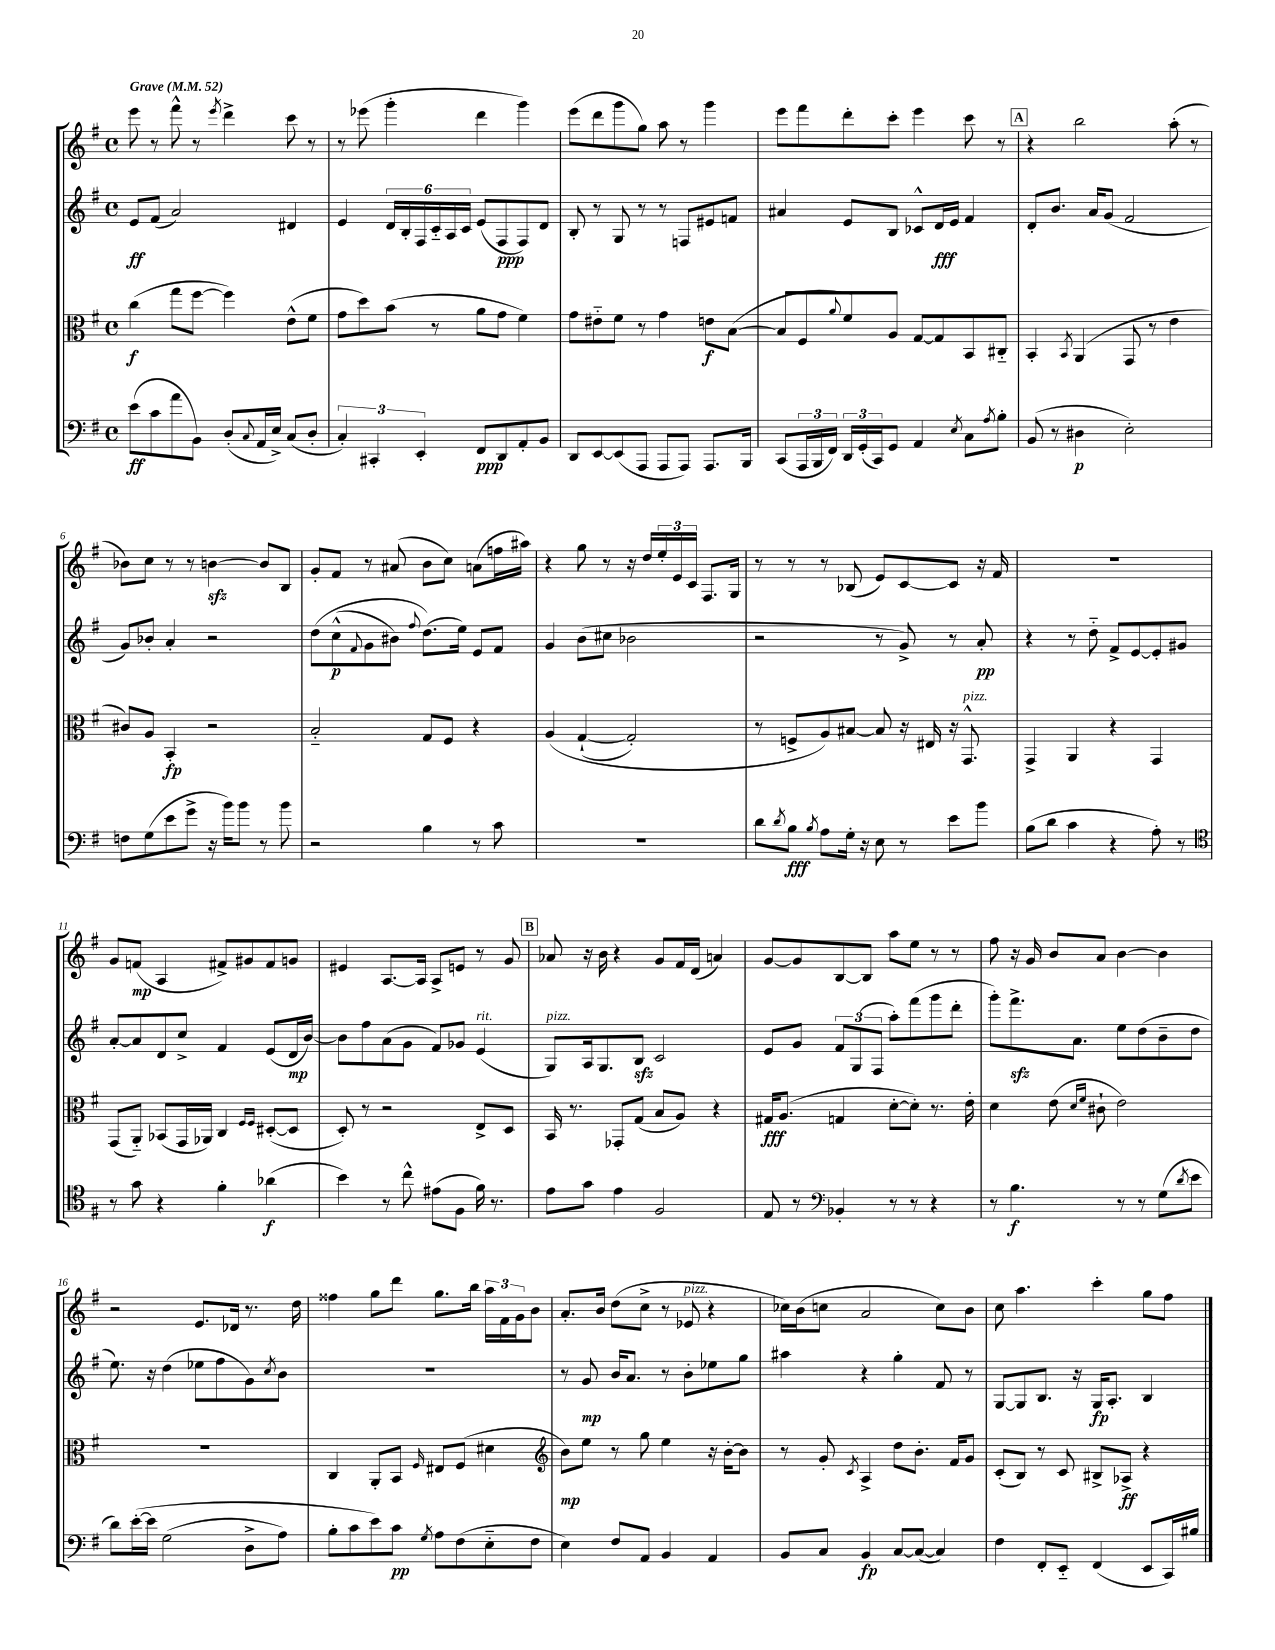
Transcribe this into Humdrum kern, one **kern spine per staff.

**kern	**dynam	**kern	**dynam	**kern	**dynam	**kern	**dynam
*part4	*part4	*part3	*part3	*part2	*part2	*part1	*part1
*staff4	*staff4	*staff3	*staff3	*staff2	*staff2	*staff1	*staff1
*clefF4	*	*clefC3	*	*clefG2	*	*clefG2	*
*k[f#]	*	*k[f#]	*	*k[f#]	*	*k[f#]	*
*M4/4	*	*M4/4	*	*M4/4	*	*M4/4	*
*met(c)	*	*met(c)	*	*met(c)	*	*met(c)	*
*MM52	*	*MM52	*	*MM52	*	*MM52	*
=1	=1	=1	=1	=1	=1	=1	=1
!	!	!	!	!	!	!LO:TX:a:B:t=Grave	!
(8e\L	ff	(4cc\	f	8e/L	ff	8eee\	.
8c\	.	.	.	(8f#/J	.	8r	.
8a\	.	8gg\L	.	2a/)	.	8fff#^^\	.
8BB\J)	.	[8ff#\J	.	.	.	8r	.
.	.	.	.	.	.	8qeee/	.
(8D'/L	.	4ff#\])	.	.	.	4ddd^\	.
8qqC/	.	.	.	.	.	.	.
16AA/L	.	.	.	.	.	.	.
16E^/JJ)	.	.	.	.	.	.	.
(8C/L	.	(8e^^\L	.	4d#X/	.	8ccc\	.
8D'/J	.	8f#\J	.	.	.	8r	.
=2	=2	=2	=2	=2	=2	=2	=2
6C'/)	.	8g\L	.	4e/	.	8r	.
.	.	8dd\)	.	.	.	(8eee-X\	.
6CC#X'/	.	.	.	.	.	.	.
.	.	(8b\J	.	24d/LL	.	4ggg'\	.
.	.	.	.	24B'/	.	.	.
6EE'/	.	.	.	24F#/	.	.	.
.	.	8r	.	24c/	.	.	.
.	.	.	.	24A/	.	.	.
.	.	.	.	24c/JJ	.	.	.
8FF#/L	ppp	8a\L	.	(8e/L	.	4ddd\	.
8DD/	.	8g\J	.	8F#/	ppp	.	.
8AA'/	.	4f#\)	.	8F#/)	.	4ggg\)	.
8BB/J	.	.	.	8d/J	.	.	.
=3	=3	=3	=3	=3	=3	=3	=3
8DD/L	.	8g\L	.	8B'/	.	(8eee\L	.
[8EE/	.	8e#X\	.	8r	.	8ddd\	.
(8EE/]	.	8f#\J	.	8G/	.	8ggg\	.
8AAA/J	.	8r	.	8r	.	8gg\J)	.
8AAA/L	.	4g\	.	8r	.	8aa\	.
8AAA/J)	.	.	.	8Fn/L	.	8r	.
8.AAA/L	.	8en\L	f	8e#X/	.	4ggg\	.
.	.	([8B\J	.	8fn/J	.	.	.
16BBB/Jk	.	.	.	.	.	.	.
=4	=4	=4	=4	=4	=4	=4	=4
(8CC/L	.	8B/L]	.	4a#X/	.	8eee\L	.
24AAA/L	.	8F#/	.	.	.	8fff#\	.
24BBB/	.	.	.	.	.	.	.
24FF#/JJ)	.	.	.	.	.	.	.
.	.	8qqa/	.	.	.	.	.
24DD/LL	.	8f#/)	.	8e/L	.	8ddd'\	.
(24GG'/	.	.	.	.	.	.	.
24CC/J)	.	.	.	.	.	.	.
8GG/J	.	8A/J	.	8B/J	.	8ccc'\J	.
4AA/	.	[8G/L	.	8c-X^^/L	.	4eee\	.
.	.	8G/]	.	16d/L	fff	.	.
.	.	.	.	16e/JJ	.	.	.
8qE/	.	.	.	.	.	.	.
8C\L	.	8BB/	.	4f#/	.	8ccc\	.
8qA/	.	.	.	.	.	.	.
8B'\J	.	8C#X/J	.	.	.	8r	.
!!LO:REH:place=s1:t=A
=5	=5	=5	=5	=5	=5	=5	=5
(8BB/	.	4BB'/	.	8d'/L	.	4r	.
8r	.	.	.	8.b/J	.	.	.
.	.	8qBB/	.	.	.	.	.
4D#X\	p	(4AA/	.	.	.	2bb\	.
.	.	.	.	16a/KL	.	.	.
.	.	.	.	(8g/J	.	.	.
2E'\)	.	8GG/	.	2f#/	.	.	.
.	.	8r	.	.	.	.	.
.	.	4e\	.	.	.	(8aa'\	.
.	.	.	.	.	.	8r	.
!!LO:LB:g=z
=6	=6	=6	=6	=6	=6	=6	=6
8Fn\L	.	8c#X/L)	.	8g/L)	.	8b-X\L)	.
(8G\	.	8A/J	.	8b-X'/J	.	8cc\J	.
8e\	.	4BB'/	fp	4a'/	.	8r	.
8g^\J	.	.	.	.	.	8r	.
16r	.	2r	.	2r	.	[4bnzz\	.
16b\KL)	.	.	.	.	.	.	.
8b\J	.	.	.	.	.	.	.
8r	.	.	.	.	.	8b/L]	.
8b\	.	.	.	.	.	8B/J	.
=7	=7	=7	=7	=7	=7	=7	=7
2r	.	2B/	.	(8dd\L	.	8g'/L	.
.	.	.	.	(8cc^^\	p	8f#/J	.
.	.	.	.	8qqf#/	.	.	.
.	.	.	.	8g\	.	8r	.
.	.	.	.	8b#X\J)	.	(8a#X/	.
.	.	.	.	8qqff#/	.	.	.
4B\	.	8G/L	.	(8.dd\L)	.	8b\L	.
.	.	8F#/J	.	.	.	8cc\J)	.
.	.	.	.	16ee\Jk)	.	.	.
8r	.	4r	.	8e/L	.	(8an\L	.
8c\	.	.	.	8f#/J	.	16ffn\L	.
.	.	.	.	.	.	16aa#X\JJ)	.
=8	=8	=8	=8	=8	=8	=8	=8
1r	.	(4A/	.	4g/	.	4r	.
.	.	([4G`/	.	(8b\L	.	8gg\	.
.	.	.	.	8cc#X\J	.	8r	.
.	.	2G'/])	.	2b-X\	.	16r	.
.	.	.	.	.	.	16dd/LL	.
.	.	.	.	.	.	24ee'/	.
.	.	.	.	.	.	24e/	.
.	.	.	.	.	.	24c/JJ	.
.	.	.	.	.	.	8.F#/L	.
.	.	.	.	.	.	16G/Jk	.
=9	=9	=9	=9	=9	=9	=9	=9
8d\L	.	8r	.	2r	.	8r	.
8qd/	.	.	.	.	.	.	.
8B\J	fff	8Fn^/L	.	.	.	8r	.
8qB/	.	.	.	.	.	.	.
8A\L	.	8A/)	.	.	.	8r	.
16G'\Jk	.	[8B#X/J	.	.	.	(8B-X/	.
16r	.	.	.	.	.	.	.
8E\	.	8B#/]	.	8r	.	8e/L)	.
8r	.	16r	.	8g^/)	.	[8c/	.
.	.	16E#X/	.	.	.	.	.
8e\L	.	16r	.	8r	.	8c/J]	.
!	!	!LO:TX:a:i:t=pizz.	!	!	!	!	!
.	.	8.GG^^/	.	.	.	.	.
8b\J	.	.	.	8a'/	pp	16r	.
.	.	.	.	.	.	16f#/	.
=10	=10	=10	=10	=10	=10	=10	=10
(8B\L	.	4GG^/	.	4r	.	1r	.
8d\J	.	.	.	.	.	.	.
4c\	.	4AA/	.	8r	.	.	.
.	.	.	.	8dd\	.	.	.
4r	.	4r	.	8f#^/L	.	.	.
.	.	.	.	[8e/	.	.	.
8A'\)	.	4GG/	.	8e'/]	.	.	.
8r	.	.	.	8g#X/J	.	.	.
!!LO:LB:g=z
=11	=11	=11	=11	=11	=11	=11	=11
*clefC4	*	*	*	*	*	*	*
8r	.	(8GG/L	.	[8a'/L	.	8g/L	.
8g\	.	8AA/J)	.	8a/]	.	(8fn/J	mp
4r	.	(8BB-X/L	.	8d/	.	4A/	.
.	.	16GG/L	.	8cc^/J	.	.	.
.	.	16AA-X/JJ)	.	.	.	.	.
4f#'\	.	4C/	.	4f#/	.	8f#X^/L)	.
.	.	.	.	.	.	8g#X/	.
.	.	16qqF#/LL	.	.	.	.	.
.	.	16qqF#/JJ	.	.	.	.	.
(4a-X\	f	([8D#X'/L	.	(8e/L	.	8f#/	.
.	.	8D#/J]	.	16d/L	mp	8gn/J	.
.	.	.	.	[16b/JJ)	.	.	.
=12	=12	=12	=12	=12	=12	=12	=12
4b\)	.	8D'/)	.	8b\L]	.	4e#X/	.
.	.	8r	.	8ff#\	.	.	.
8r	.	2r	.	(8a\	.	[8.A/L	.
8cc^^\	.	.	.	8g\J	.	.	.
.	.	.	.	.	.	16A/Jk]	.
(8e#X\L	.	.	.	8f#/L)	.	8A^/L	.
8F#\J	.	.	.	8g-X/J	.	8en/J	.
!	!	!	!	!LO:TX:a:i:t=rit.	!	!	!
16f#\)	.	8E^/L	.	(4e/	.	8r	.
8.r	.	.	.	.	.	.	.
.	.	8D/J	.	.	.	8g/	.
!!LO:REH:place=s1:t=B
=13	=13	=13	=13	=13	=13	=13	=13
!	!	!	!	!LO:TX:a:i:t=pizz.	!	!	!
8e\L	.	16BB/	.	8G/L)	.	8a-X/	.
.	.	8.r	.	.	.	.	.
8g\J	.	.	.	16A/k	.	16r	.
.	.	.	.	8.G/	.	16b\	.
4e\	.	8GG-X'/L	.	.	.	4r	.
.	.	(8G/J	.	8Bzz/J	.	.	.
2F#/	.	8B/L	.	2c/	.	8g/L	.
.	.	8A/J)	.	.	.	16f#/L	.
.	.	.	.	.	.	(16d/JJ	.
.	.	4r	.	.	.	4an/)	.
=14	=14	=14	=14	=14	=14	=14	=14
8E/	.	16G#X/KL	fff	8e/L	.	[8g/L	.
.	.	(8.A/J	.	.	.	.	.
8r	.	.	.	8g/J	.	8g/]	.
*clefF4	*	*	*	*	*	*	*
4BB-X'/	.	4Gn/	.	12f#/L	.	[8B/	.
.	.	.	.	(12G/	.	.	.
.	.	.	.	.	.	8B/J]	.
.	.	.	.	12F#/J	.	.	.
8r	.	[8d'\L	.	8aa'\L)	.	8aa\L	.
8r	.	8d'\J])	.	(8fff#\	.	8ee\J	.
4r	.	8.r	.	8ggg\	.	8r	.
.	.	.	.	8ddd'\J	.	8r	.
.	.	16e'\	.	.	.	.	.
=15	=15	=15	=15	=15	=15	=15	=15
8r	.	4d\	.	8ggg'\L)	.	8ff#\	.
4.B\	f	.	.	8.fff#zz^\	.	16r	.
.	.	.	.	.	.	16g/	.
.	.	(8e\	.	.	.	8b/L	.
.	.	.	.	8.a\J	.	.	.
.	.	16qqd/LL	.	.	.	.	.
.	.	16qqf#/JJ	.	.	.	.	.
.	.	8c#X`\	.	.	.	8a/J	.
8r	.	2e\)	.	8ee\L	.	[4b\	.
8r	.	.	.	(8dd\	.	.	.
(8G\L	.	.	.	8b~\	.	4b\]	.
8qd/	.	.	.	.	.	.	.
8e\J	.	.	.	8dd\J	.	.	.
!!LO:LB:g=z
=16	=16	=16	=16	=16	=16	=16	=16
8d\L)	.	1r	.	8.ee\)	.	2r	.
([16e'\L	.	.	.	.	.	.	.
16e\JJ]	.	.	.	16r	.	.	.
(2G\	.	.	.	(4dd\	.	.	.
.	.	.	.	8ee-X\L	.	8.e/L	.
.	.	.	.	8ff#\	.	.	.
.	.	.	.	.	.	16d-X/Jk	.
8D^\L	.	.	.	8g\)	.	8.r	.
.	.	.	.	8qcc/	.	.	.
8A\J)	.	.	.	8b\J	.	.	.
.	.	.	.	.	.	16dd\	.
=17	=17	=17	=17	=17	=17	=17	=17
8B'\L	.	4C/	.	1r	.	4ff##X\	.
8c\	.	.	.	.	.	.	.
8e\)	.	8AA'/L	.	.	.	8gg\L	.
8c\J	pp	8BB/J	.	.	.	8ddd\J	.
8qG/	.	16qqF#/	.	.	.	.	.
8A\L	.	8E#X/L	.	.	.	8.gg\L	.
(8F#\	.	(8F#/J	.	.	.	.	.
.	.	.	.	.	.	16bb\Jk	.
8E\	.	4d#X\	.	.	.	24aa\LL	.
.	.	.	.	.	.	24f#\	.
.	.	.	.	.	.	24g\J	.
8F#\J	.	.	.	.	.	8b\J	.
=18	=18	=18	=18	=18	=18	=18	=18
*	*	*clefG2	*	*	*	*	*
4E\)	.	8b\L)	mp	8r	.	8.a'/L	.
.	.	8ee\J	.	8g/	mp	.	.
.	.	.	.	.	.	16b/Jk	.
8F#/L	.	8r	.	16b/KL	.	(8dd\L	.
.	.	.	.	8.a/J	.	.	.
8AA/J	.	8gg\	.	.	.	8cc^\J	.
4BB/	.	4ee\	.	8r	.	8r	.
!	!	!	!	!	!	!LO:TX:a:i:t=pizz.	!
.	.	.	.	8b'\L	.	8e-X/	.
4AA/	.	16r	.	8ee-X\	.	4r	.
.	.	[16b'\KL	.	.	.	.	.
.	.	8b\J]	.	8gg\J	.	.	.
=19	=19	=19	=19	=19	=19	=19	=19
8BB/L	.	8r	.	4aa#X\	.	16cc-X\LL)	.
.	.	.	.	.	.	(16b\J	.
8C/J	.	8g'/	.	.	.	8ccn\J	.
.	.	8qc/	.	.	.	.	.
4BB/	fp	4A^/	.	4r	.	2a/	.
[8C/L	.	8dd\L	.	4gg'\	.	.	.
(8C/J_	.	8.b'\J	.	.	.	.	.
4C/])	.	.	.	8f#/	.	8cc\L)	.
.	.	16f#/KL	.	.	.	.	.
.	.	8g/J	.	8r	.	8b\J	.
=20	=20	=20	=20	=20	=20	=20	=20
4F#\	.	(8c'/L	.	[8G/L	.	8cc\	.
.	.	8B/J)	.	8G/]	.	4.aa\	.
8FF#'/L	.	8r	.	8.B/J	.	.	.
8EE/J	.	8c/	.	.	.	.	.
.	.	.	.	16r	.	.	.
(4FF#/	.	8B#X^/L	.	16G/KL	fp	4ccc'\	.
.	.	.	.	8.A'/J	.	.	.
.	.	8A-X^/J	ff	.	.	.	.
8EE/L	.	4r	.	4B/	.	8gg\L	.
16CC/L)	.	.	.	.	.	8ff#\J	.
16B#X/JJ	.	.	.	.	.	.	.
==	==	==	==	==	==	==	==
*-	*-	*-	*-	*-	*-	*-	*-
